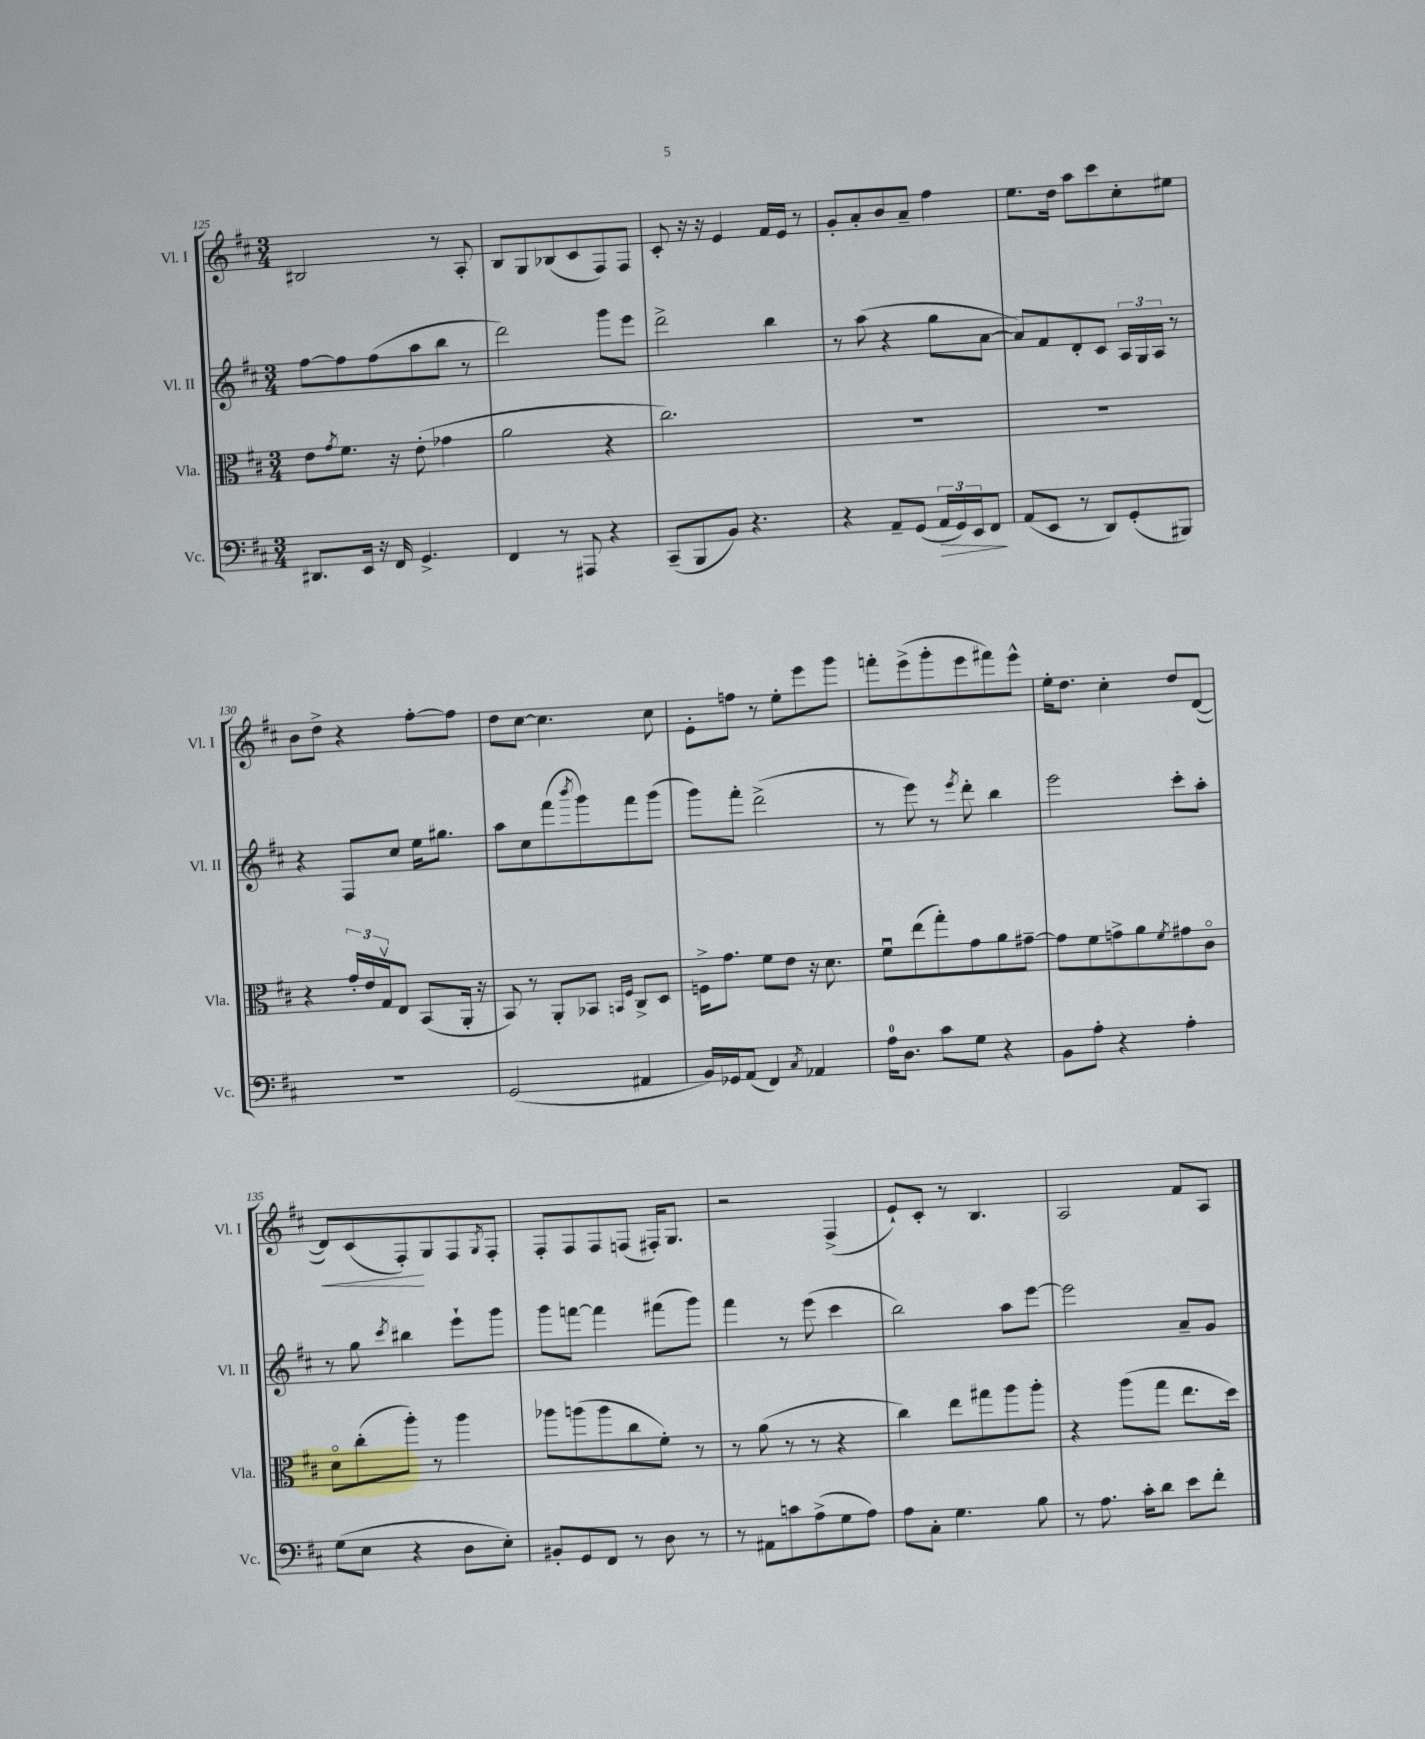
<<
\new StaffGroup <<
\new Staff = "s0" \with { instrumentName = "Vl. I" shortInstrumentName = "Vl. I" } {
    \clef treble \key d \major \numericTimeSignature \time 3/4
    bis2 r8 a8-. |
    b8 g8 bes8( cis'8 fis8) fis8 |
    cis'8-. r16 r16 e'4 fis'16 e'16 r8 |
    g'8-. a'8-. b'8 a'8-- fis''4 |
    e''8. d''16 a''8 cis'''8 cis''8-. eis''8 |
    b'8 d''8-> r4 fis''8~-. fis''8 |
    d''8 cis''8~ cis''4. cis''8 |
    e'8-. f''8 r8 e''8-. e'''8 g'''8 |
    f'''8-. e'''8->( g'''8-. e'''8 fis'''8) e'''8-^ |
    e''16-. d''8. cis''4-. d''8 d'8~( |
    d'8\<) cis'8( fis8-.\!) g8 fis8 \acciaccatura { g8 } fis8-. |
    fis8-. fis8 fis8 f8( fis16-.) g8. |
    r2 fis4->( |
    e'8-!) cis'8-. r8 b4. |
    a2 fis'8 a8 \bar "|." |
}
\new Staff = "s1" \with { instrumentName = "Vl. II" shortInstrumentName = "Vl. II" } {
    \clef treble \key d \major \numericTimeSignature \time 3/4
    fis''8~ fis''8 fis''8( a''8 b''8 r8 |
    d'''2) g'''8 e'''8 |
    d'''2-> b''4 |
    r8 a''8( r4 g''8 a'8~ |
    a'8) fis'8 d'8-. cis'8 \tuplet 3/2 { a16 g16 a16 } r8 |
    r4 fis8 cis''8 e''16 gis''8. |
    a''8 cis''8 fis'''8( \acciaccatura { b'''8 } g'''8) fis'''8 g'''8( |
    g'''8) fis'''8-. d'''2->( |
    r8 e'''8) r8 \acciaccatura { e'''8 } d'''8-. b''4 |
    e'''2 cis'''8-. a''8-. |
    r8 g''8 \acciaccatura { cis'''8 } bis''4 e'''8-! g'''8 |
    g'''8 f'''8~ f'''4 fis'''8( g'''8) |
    fis'''4 r8 e'''8( cis'''4 |
    b''2) a''8 e'''8~ |
    e'''2 a'8-- g'8 \bar "|." |
}
\new Staff = "s2" \with { instrumentName = "Vla." shortInstrumentName = "Vla." } {
    \clef alto \key d \major \numericTimeSignature \time 3/4
    e'8 \acciaccatura { g'8 } fis'8. r16 e'8-.( ges'4 |
    a'2 r4 |
    cis''2.) |
    R2. |
    R2. |
    r4 \tuplet 3/2 { g'16-. e'16 g16\upbow } e8 b,8( a,16-. r16 |
    b,8) r8 a,8-. bes,8 \grace { b,16 fis16 } cis8-> d8 |
    f16-> g'8. fis'8 e'8 r16 d'8. |
    fis'8\downbow e''8( g''8-.) g'8 a'8 gis'8~-- |
    gis'8 fis'8 g'8-> a'8 \acciaccatura { fis'8 } gis'8 cis'8\flageolet |
    d'8\flageolet cis''8-.( a''8-.) r8 a''4 |
    aes''8 a''8( a''8 cis''8 fis'8-.) r8 |
    r8 a'8( r8 r8 r4 |
    cis''4) e''8 gis''8 a''8 a''8-. |
    r4 a''8( g''8 e''8. d''16) \bar "|." |
}
\new Staff = "s3" \with { instrumentName = "Vc." shortInstrumentName = "Vc." } {
    \clef bass \key d \major \numericTimeSignature \time 3/4
    dis,8. e,16 r16 fis,16 g,4.-> |
    fis,4 r8 ais,,8 r4 |
    cis,8--( b,,8 b,8) r4. |
    r4 a,8-- g,8( \tuplet 3/2 { a,16\> g,16) e,16 } fis,8\! |
    a,8( e,8 r8 d,8) g,8-.( bis,,8) |
    R2. |
    g,2( ais,4 |
    b,16) ges,16 a,8( fis,4) \acciaccatura { cis8 } aes,4 |
    a16-0 d8. cis'8 g8 r4 |
    b,8 a8-. r4 a4-. |
    g8( e8 r4 d8 e8-.) |
    bis,8-. g,8 fis,8 r8 d8 r8 |
    r8 ais,8 c'8 a8->( g8 a8) |
    a8 cis8-. g4. b8 |
    r8 a8. cis'16-. d'8 e'8 fis'8-. \bar "|." |
}
>>
>>
\layout { \context { \Score currentBarNumber = #125 } }
